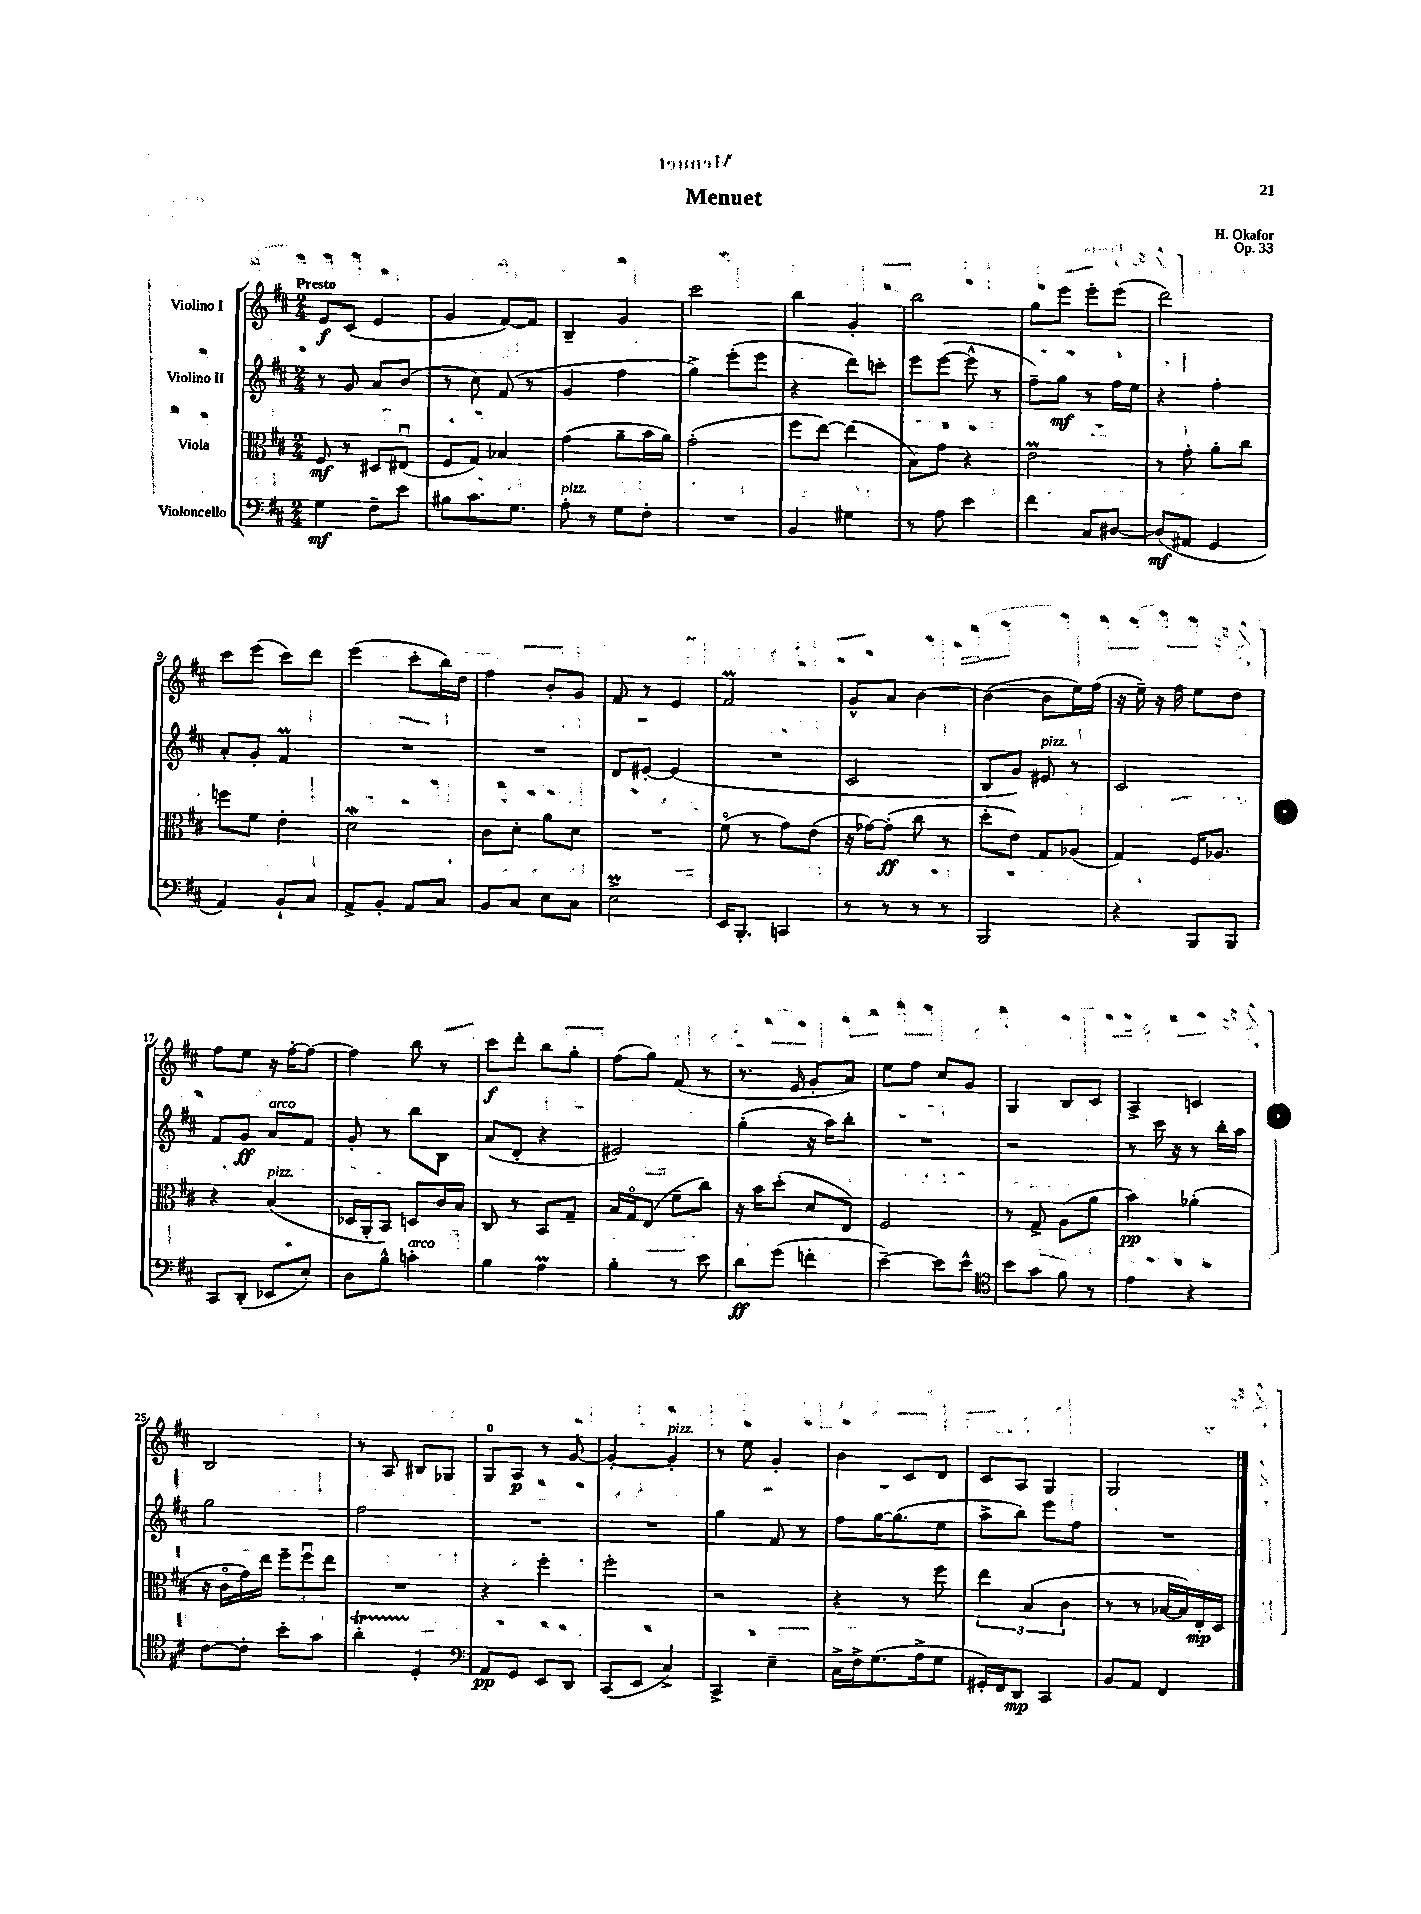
\header { title = "Menuet" composer = "H. Okafor" opus = "Op. 33" }
<<
\new StaffGroup <<
\new Staff = "s0" \with { instrumentName = "Violino I" } {
    \clef treble \key d \major \numericTimeSignature \time 2/4 \tempo "Presto"
    e'8\f cis'8( e'4 |
    g'4 fis'8~) fis'8 |
    b4-- g'4 |
    cis'''2 |
    b''4 g'4-. |
    b''2 |
    g''8 e'''8 e'''8-. e'''8( |
    d'''2) |
    cis'''8 e'''8( cis'''8) d'''8 |
    e'''4( cis'''8-. b''16) d''16 |
    fis''4 b'8-. g'8 |
    fis'8 r8 e'4 |
    fis'2\prall |
    g'8-^ a'8 b'4~ |
    b'4~( b'8 e''16) fis''16( |
    r16 e''16--) r16 fis''16 e''8 d''8 |
    fis''8 e''8 r16 fis''16~-. fis''8~ |
    fis''4 b''8 r8 |
    cis'''8\f d'''8-. b''8 g''8-. |
    fis''8( g''8) fis'8( r8 |
    r8. e'16 g'8-. a'8) |
    e''8 fis''8 cis''8 g'8 |
    g4 b8 cis'8 |
    a4-> c'4 |
    b2 |
    r8 a8 bis8 ges8 |
    g8-0 a8\p r8 g'8~ |
    g'4~-. g'4-.^\markup { \italic "pizz." } |
    r8 e''8 g'4-. |
    b'4 cis'8 d'8 |
    cis'8 a8 g4 |
    g2 \bar "|." |
}
\new Staff = "s1" \with { instrumentName = "Violino II" } {
    \clef treble \key d \major \numericTimeSignature \time 2/4
    r8 g'8 a'8 b'8( |
    r8 cis''8) fis'8( r8 |
    g'4 fis''4 |
    g''4->) e'''8-.( e'''8 |
    r4 d'''8) c'''8-. |
    e'''8 e'''8~( e'''8-^ r8 |
    fis''8--) g''8\mf r8 fis''16 e''16 |
    r4 fis''4-. |
    a'8-. g'8-. fis'4\prall |
    R2 |
    R2 |
    d'8 eis'8~-. eis'4( |
    R2 |
    cis'2 |
    b8 g'8) eis'8^\markup { \italic "pizz." } r8 |
    cis'2 |
    fis'8 g'8\ff a'8^\markup { \italic "arco" } fis'8 |
    g'8-. r8 b''8 b8 |
    a'8( d'8-. r4 |
    eis'2) |
    g''4-.( r16 a''16) b''8-. |
    R2 |
    r2 |
    r8 cis'''16 r16 r8 b''16-. a''16 |
    g''2 |
    fis''2 |
    R2 |
    R2 |
    g''4 fis'8 r8 |
    fis''8 g''16~ g''8.( e''8 |
    a''8-> b''8) e'''8 fis''8 |
    R2 \bar "|." |
}
\new Staff = "s2" \with { instrumentName = "Viola" } {
    \clef alto \key d \major \numericTimeSignature \time 2/4
    fis8\mf r8 dis8 eis8\downbow( |
    fis8 g8) bes4 |
    g'4( a'8-- b'16 a'16) |
    g'2-.( |
    fis''8 e''8~) e''4( |
    b8) g'8 r4 |
    e'2\prall |
    r8 g'8-. a'8-. cis''8 |
    f''8 fis'8 e'4-. |
    d'2\mordent |
    cis'8 d'8-. a'8 d'8 |
    R2 |
    fis'8\flageolet( r8 g'8) e'8( |
    r16 ges'16~) ges'8-.\ff( cis''8 r8 |
    d''8-. e'8) g8 aes8( |
    g4) fis16 aes8. |
    r4 b4^\markup { \italic "pizz." }( |
    des16 a,16-. b,8) d8 cis'16 b16 |
    cis8 r8 b,8 g8-- |
    b16 g16\flageolet e8( fis'8-- cis''8) |
    r16 b'16 d''8-.( d'8 e8) |
    fis2 |
    r8 g8-> a8( a'8 |
    b'4\pp) aes'4-.( |
    r16 cis'16\flageolet g'16) e''16 \tuplet 3/2 { fis''8-- fis''8\downbow e''8 } |
    R2 |
    r4 fis''4-. |
    fis''2-. |
    r2 |
    r4 r8 fis''8 |
    \tuplet 3/2 { e''4 b4( cis'4 } |
    r8 r8 bes16~ bes16) e16-.\mp d16 \bar "|." |
}
\new Staff = "s3" \with { instrumentName = "Violoncello" } {
    \clef bass \key d \major \numericTimeSignature \time 2/4
    g4\mf fis8-- e'8 |
    bis8 cis'8. g8. |
    a8-.^\markup { \italic "pizz." } r8 g8 fis8-. |
    R2 |
    b,4 gis4 |
    r8 a8 e'4 |
    fis'4 cis8 dis8~ |
    dis8\mf( ais,8 g,4 |
    a,4) b,8-! cis8 |
    a,8-> b,8-. a,8 cis8 |
    b,8 cis8 e8 cis8 |
    e2->\prall |
    e,16 b,,8.-. c,4 |
    r8 r8 r8 r8 |
    b,,2 |
    r4 b,,8 b,,8 |
    cis,8 d,8-.( ees,8 e8-.) |
    d8 b8-^ c'4-.^\markup { \italic "arco" } |
    b4 a4\prall |
    b4-. r8 e'8 |
    d'8\ff g'8( f'4-. |
    e'4~--) e'8 e'8-^ |
    \clef tenor b'8 g'8 fis'8 r8 |
    e'4 r4 |
    cis'8~ cis'8-. b'8-. g'8 |
    a'4-.\startTrillSpan d4-.\stopTrillSpan |
    \clef bass a,8\pp g,8 e,8 d,8 |
    cis,8( e,8 cis4->) |
    cis,4-> e4-- |
    cis16-> fis16-> g8.( a16-> g8 |
    gis,16-.) fis,16 d,8\mp cis,4 |
    b,8 a,8 fis,4 \bar "|." |
}
>>
>>
